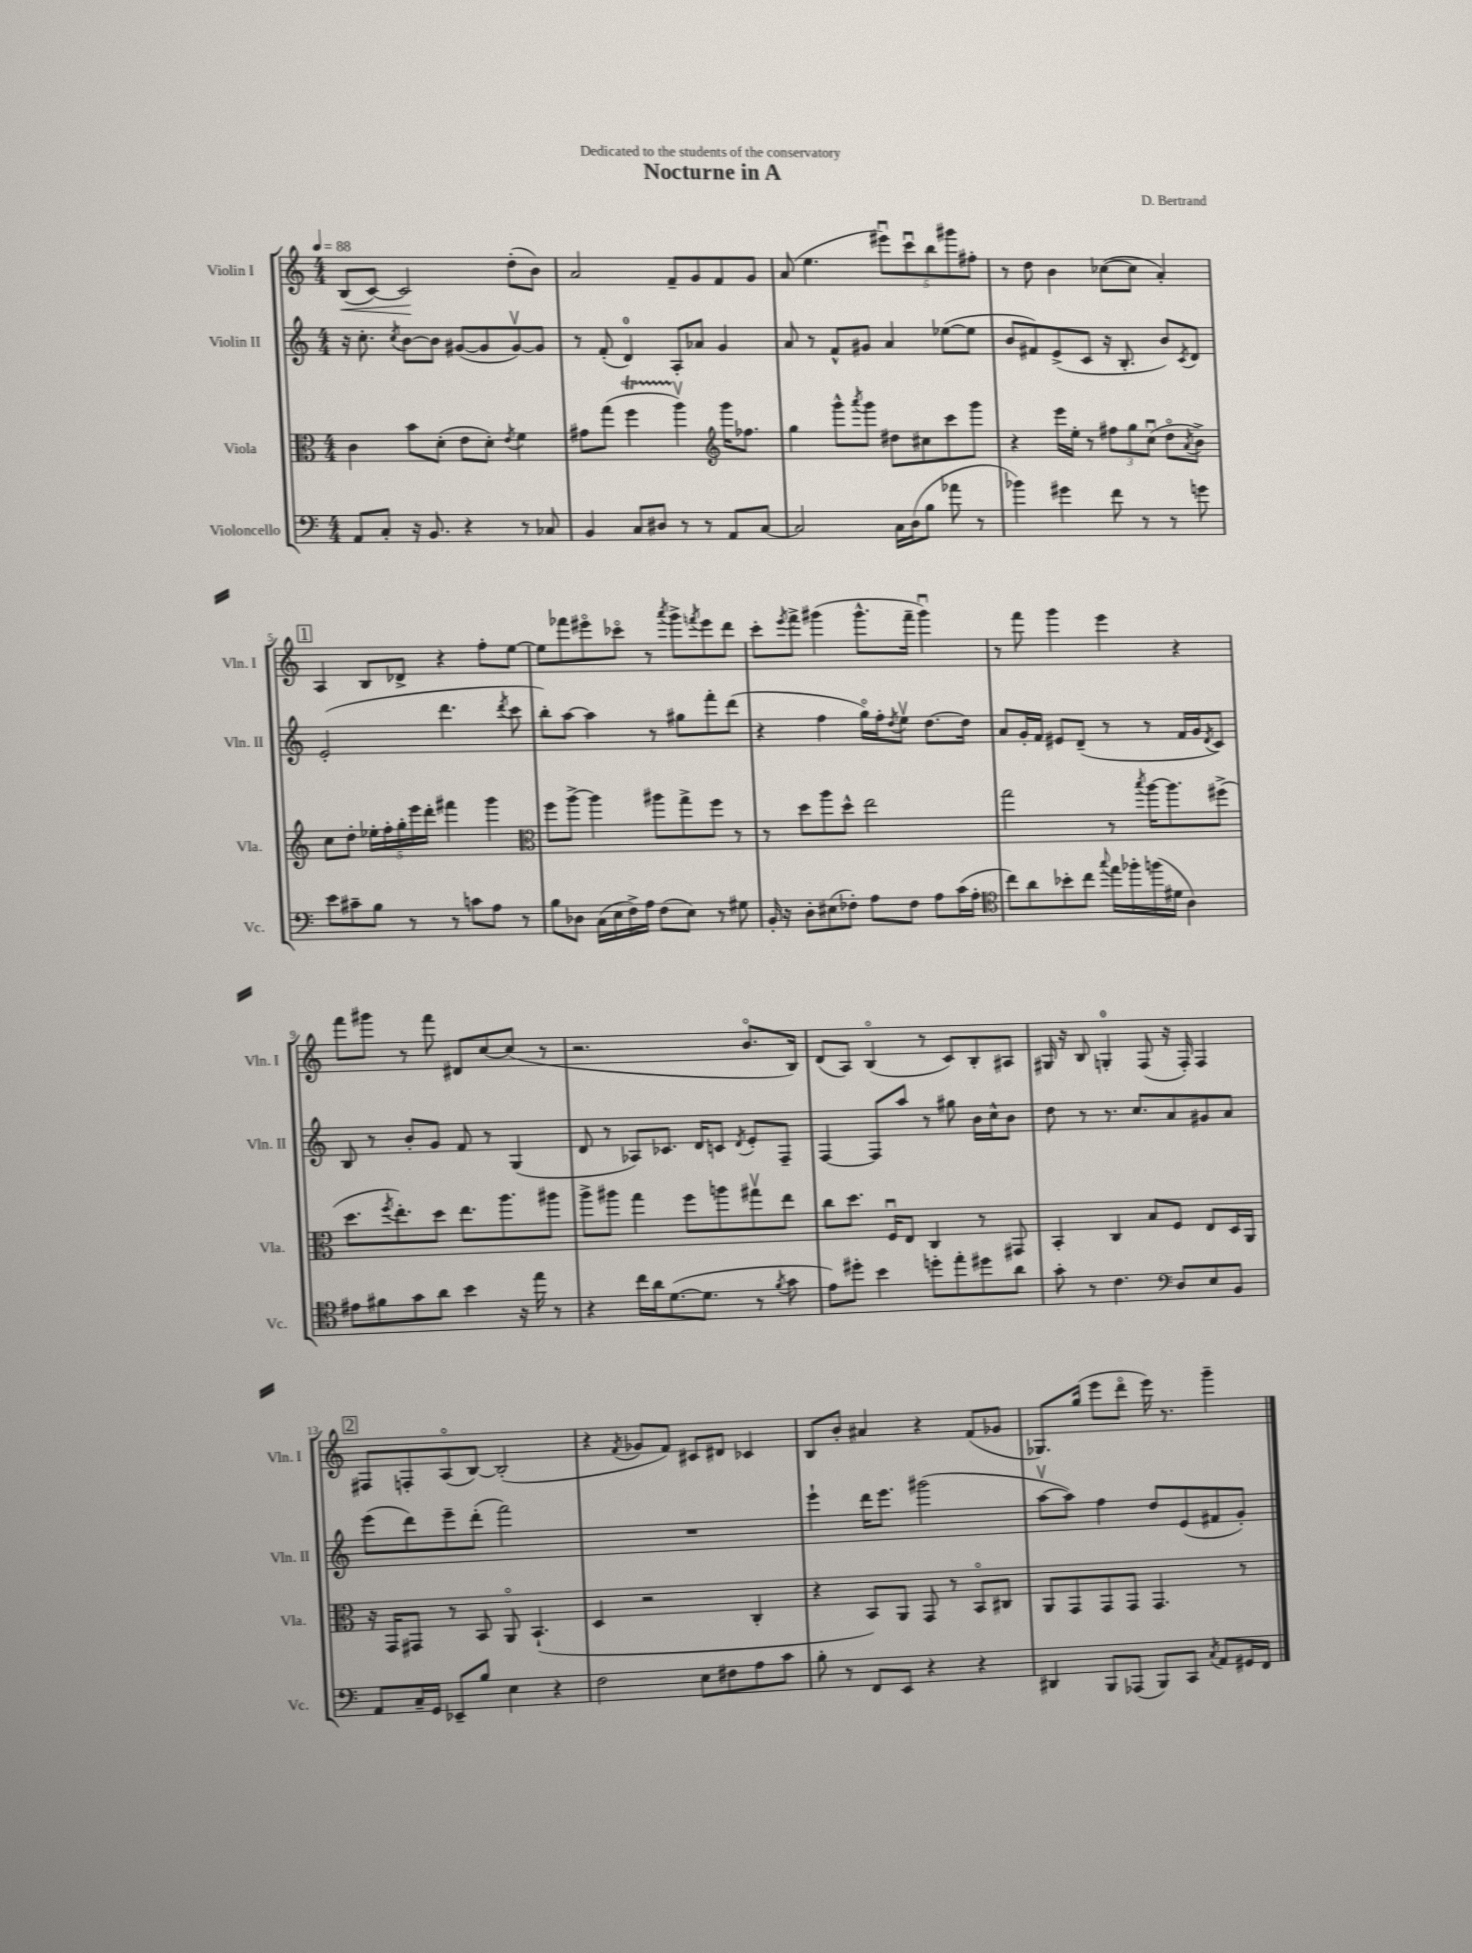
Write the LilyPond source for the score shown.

\header { title = "Nocturne in A" composer = "D. Bertrand" dedication = "Dedicated to the students of the conservatory" }
<<
\new StaffGroup <<
\new Staff = "s0" \with { instrumentName = "Violin I" shortInstrumentName = "Vln. I" } {
    \clef treble \key c \major \numericTimeSignature \time 4/4 \tempo 4 = 88
    b8\<( c'8~) c'2\! d''8-.( b'8) |
    a'2 f'8-- g'8 f'8 g'8 |
    a'8( e''4. \tuplet 5/4 { eis'''8\downbow) c'''8\downbow b''8 gis'''8 fis''8-. } |
    r8 d''8 b'4 ces''8~( ces''8 a'4-.) |
    \mark \markup { \box "1" } a4 b8 des'8-> r4 f''8-. e''8~ |
    e''8 fes'''8 eis'''8\flageolet ces'''8\flageolet r8 \acciaccatura { a'''8 } g'''8-> \acciaccatura { f'''8 } eis'''8 d'''8 |
    c'''8-. \acciaccatura { e'''8 } f'''8-> gis'''4( gis'''8.-^ f'''16-- gis'''4\downbow) |
    r8 f'''8 g'''4 e'''4 r4 |
    f'''8 gis'''8 r8 f'''8 dis'8 c''8~ c''8( r8 |
    r2. b'8.\flageolet b16) |
    d'8( a8) b4\flageolet( r8 c'8) b8-. ais8 |
    gis16 r16 b8 g4-0-. f8( r16 f16-.) f4 |
    \mark \markup { \box "2" } fis8 f8-. a8\flageolet( b8~) b2-.( |
    r4 \acciaccatura { f'8 } ges'8 f'8) cis'8 dis'8 ces'4 |
    b8 b'8-. ais'4 r4 f'8( ges'8 |
    ges8.) g''16( e'''8 d'''8\flageolet e'''16) r8. g'''4-- \bar "|." |
}
\new Staff = "s1" \with { instrumentName = "Violin II" shortInstrumentName = "Vln. II" } {
    \clef treble \key c \major \numericTimeSignature \time 4/4
    r16 c''8.-. \acciaccatura { c''8 } b'8~ b'8 gis'8~( gis'8 gis'8~\upbow) gis'8 |
    r8 f'8-.( d'4-0) a8-. aes'8 g'4 |
    a'8 r8 f'8-^ gis'8 a'4 ees''8~( ees''8 |
    b'8 fis'8) e'8->( c'8 r16 b8.-. b'8) \acciaccatura { c'8 } d'8 |
    \mark \markup { \box "1" } e'2-.( d'''4. \acciaccatura { d'''8 } c'''8 |
    b''8-.) a''8~ a''4 r8 gis''8 f'''8-. d'''8( |
    r4 f''4 g''16\flageolet) f''16-. \acciaccatura { d''8 } e''8\upbow d''8.~ d''16 |
    a'8 g'16-. f'16 eis'8 d'8--( r8 r8 f'16 g'16 \acciaccatura { d'8 } c'8) |
    b8 r8 b'8-. g'8 f'8 r8 g4( |
    d'8 r8 aes8) ces'8. d'16 c'8 \acciaccatura { d'8 } e'8-. f8-- |
    f4~ f8 a''8 r8 gis''8 b'16 c''16-^ b'8 |
    d''8 r8 r8. c''8. a'8 gis'8 a'8 |
    \mark \markup { \box "2" } e'''8( d'''8) e'''8-- d'''8-.( f'''2) |
    R1 |
    e'''4-! d'''16 e'''8. gis'''2( |
    a''8~\upbow a''8) f''4 d''8 e'8( fis'8 g'8-.) \bar "|." |
}
\new Staff = "s2" \with { instrumentName = "Viola" shortInstrumentName = "Vla." } {
    \clef alto \key c \major \numericTimeSignature \time 4/4
    c'4 b'8 d'8-.( e'8 d'8-.) \acciaccatura { e'8 } f'4 |
    gis'8 g''8( f''4\startTrillSpan a''4\upbow\stopTrillSpan) \clef treble g'''16 fes''8. |
    g''4 g'''8-^ \acciaccatura { a'''8 } g'''8 dis''8 cis''8 c'''8 g'''8 |
    r4 e'''16 e''16-. r8 \tuplet 3/2 { fis''8 g''8 c''8\downbow( } d''8\flageolet \acciaccatura { a'8 } b'8->) |
    \mark \markup { \box "1" } c''8 d''8-. \tuplet 5/4 { ees''16-. f''16-. g''16-. e'''16 d'''16-. } fis'''4 g'''4 |
    \clef alto f''8 a''8~-> a''4 ais''8 g''8-> f''8 r8 |
    r8 d''8 a''8 d''8-^ e''2 |
    g''2 r8 \acciaccatura { b''8 } a''16~ a''8. fis''8->( |
    d''8. \acciaccatura { f''8 } e''8.-.) d''8 e''8. a''8. ais''8 |
    a''8-> ais''8 g''4 f''8 a''8 gis''8\upbow e''8 |
    c''8 d''8. f16\downbow e8 c4 r8 gis,8 |
    b,4-. c4 b8 f8 e8 d16 a,16 |
    \mark \markup { \box "2" } r16 g,16 gis,8 r8 b,8 a,8\flageolet b,4.-!( |
    d4 r2 c4-. |
    r4 b,8) a,8 g,8 r8 b,8\flageolet cis8 |
    a,8 g,8 g,8 g,8 g,4. r8 \bar "|." |
}
\new Staff = "s3" \with { instrumentName = "Violoncello" shortInstrumentName = "Vc." } {
    \clef bass \key c \major \numericTimeSignature \time 4/4
    a,8 c8-. r16 b,8. r4 r8 ces8 |
    b,4 c8 dis8 r8 r8 a,8 c8~ |
    c2 c16 d16( b8 aes'8 r8 |
    bes'4) gis'4 f'8 r8 r8 g'8 |
    \mark \markup { \box "1" } e'8 cis'8-- b8 r8 r8 c'8 a8 r8 |
    b8 des8 c16( e16 f16->) a16 f8( e8) r8 gis8 |
    b,16-. r16 d8-. eis8( fes8-.) a8 fes8 a8 c'16( a16-. |
    \clef tenor c''8) a'8 bes'8-. c''8 \appoggiatura { g''8 } e''16 fes''16-. f''16( dis'16 a4) |
    eis'8 fis'8 g'8 a'8 b'4 r16 e''16 r8 |
    r4 c''16 a'16 d'8.~( d'8. r8 \acciaccatura { f'8 } g'8 |
    e'8) dis''8-. b'4 d''8-. e''8-. dis''8 a'8 |
    g'8-. r8 c'4. \clef bass d8 e8 b,8 |
    \mark \markup { \box "2" } a,8 c16-- g,16 ees,8-- b8 e4 r4 |
    f2 e8 fis8 a8 c'8 |
    b8-. r8 f,8 e,8 r4 r4 |
    dis,4 b,,8 aes,,8( b,,8) c,8 \acciaccatura { c8 } a,8 gis,16 f,16 \bar "|." |
}
>>
>>
